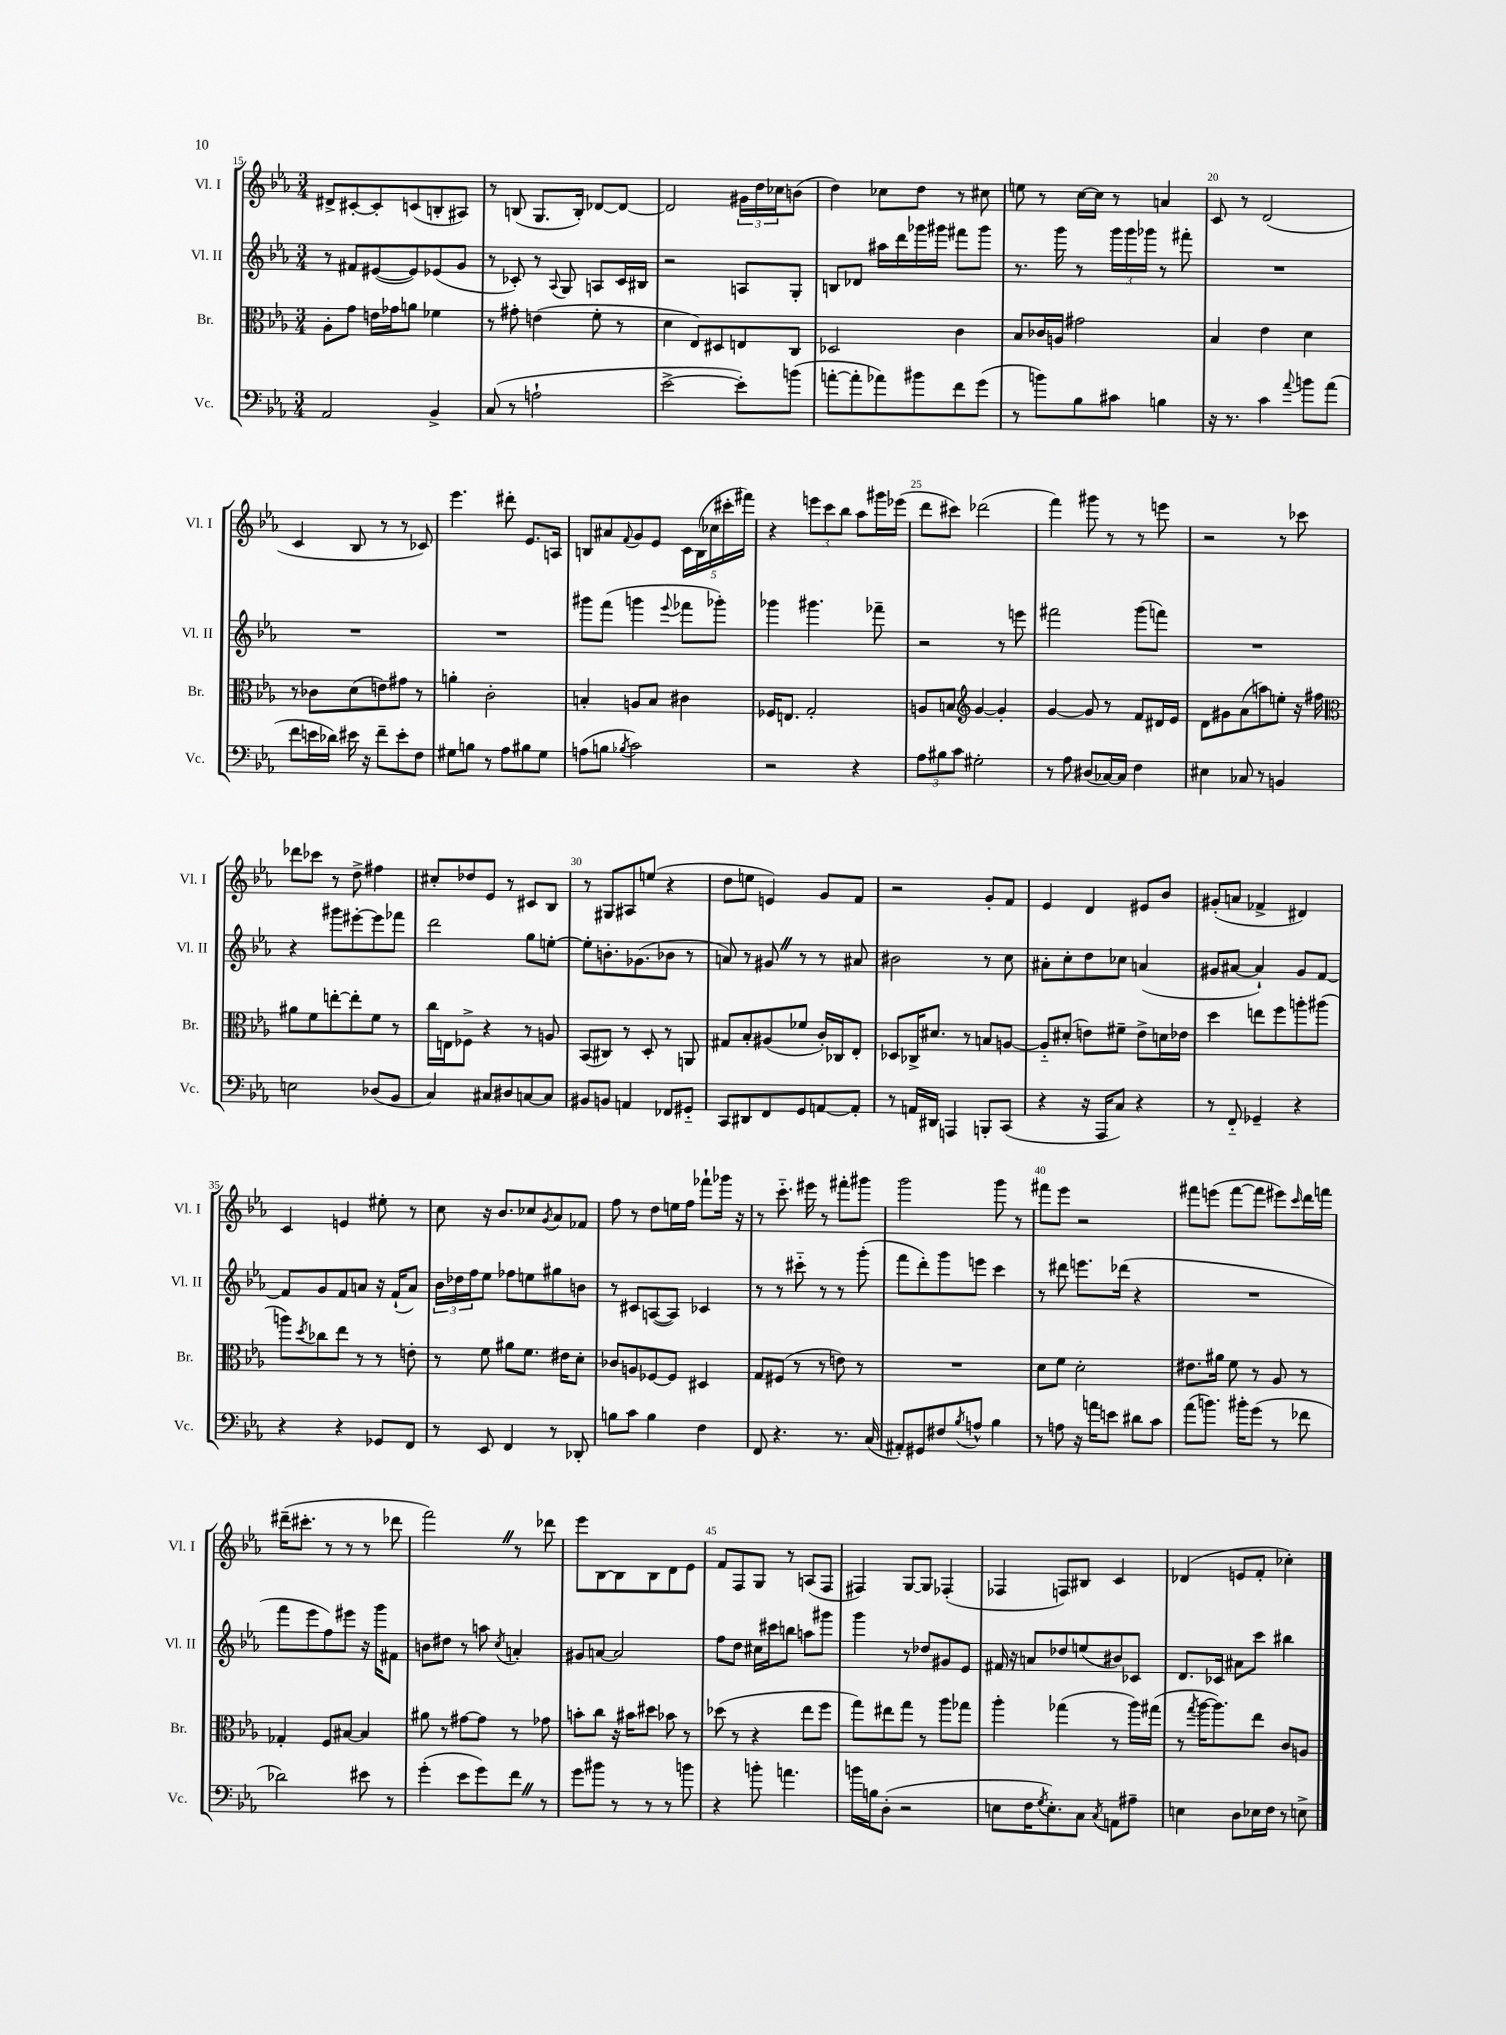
<<
\new StaffGroup <<
\new Staff = "s0" \with { instrumentName = "Vl. I" shortInstrumentName = "Vl. I" } {
    \clef treble \key ees \major \numericTimeSignature \time 3/4
    dis'8-> cis'8~-. cis'8-. c'8( b8-. ais8) |
    r8 b8( g8. b16-.) des'8~ des'8~ |
    des'2 \tuplet 3/2 { gis'16 d''16 ces''16 } b'8( |
    d''4) ces''8 d''8 r8 cis''8 |
    e''8 r8 c''16~ c''16 r8 a'4 |
    c'8 r8 d'2( |
    c'4 bes8 r8 r8 ces'8) |
    ees'''4. dis'''8-. ees'8. a16 |
    b8 ais'8 \appoggiatura { f'8 } g'8 ees'8 \tuplet 5/4 { c'16 b16( ces''16 cis'''16-. fis'''16) } |
    r4 \tuplet 3/2 { e'''8 c'''8 bes''8 } aes''8 gis'''16 ees'''16( |
    d'''8 cis'''8) des'''2( |
    f'''4) gis'''8 r8 r8 e'''8 |
    r2 r8 ces'''8 |
    des'''8 ces'''8 r8 d''8-> fis''4 |
    cis''8-. des''8 ees'8 r8 cis'8 bes8 |
    r8 gis8 ais8 e''8( r4 |
    d''8 e''8 e'4) g'8 f'8 |
    r2 g'8-. f'8 |
    ees'4 d'4 eis'8 bes'8 |
    gis'8-.( a'8 fes'4-> dis'4) |
    c'4 e'4 eis''8-. r8 |
    c''8 r16 bes'8. ces''8 \acciaccatura { g'8 } aes'8 fes'8 |
    f''8 r8 d''8 e''16 f''16 fes'''8-! ges'''16 r16 |
    r8 c'''8.-_ eis'''16 r8 fis'''8-. gis'''8 |
    g'''2 g'''8 r8 |
    fis'''8 ees'''8 r2 |
    fis'''8 e'''8( fis'''8~ fis'''8 eis'''8) \grace { c'''16 } d'''16 f'''16 |
    dis'''16--( cis'''8.-. r8 r8 r8 des'''8 |
    f'''2) \once \override BreathingSign.text = \markup { \musicglyph "scripts.caesura.straight" } \breathe r8 des'''8 |
    ees'''8 bes8~ bes8 bes8 d'8 ees'8 |
    f'8 f8 g8 r8 a8( f8 |
    fis4) g8~ g8 fes4-.( |
    fes4 f8) bis8 c'4 |
    des'4( e'8 f'8-. ces''4-.) \bar "|." |
}
\new Staff = "s1" \with { instrumentName = "Vl. II" shortInstrumentName = "Vl. II" } {
    \clef treble \key ees \major \numericTimeSignature \time 3/4
    r8 fis'8 eis'8~( eis'8) ees'8( g'8 |
    r8 ces'8-.) r8 \appoggiatura { aes8 } g8 a8 ces'16 bis16 |
    r2 a8 g8-. |
    b8 des'8 ais''16 d'''16 ges'''16 gis'''16 fis'''8 gis'''8 |
    r8. g'''16 r8 \tuplet 3/2 { g'''16 g'''16 ges'''16 } r8 fis'''8-. |
    R2. |
    R2. |
    R2. |
    gis'''8 f'''8( g'''4 \appoggiatura { ees'''8 } fes'''8 ges'''8-.) |
    ges'''4 gis'''4. fes'''8-- |
    r2 r8 e'''8 |
    fis'''2 g'''8( f'''8) |
    R2. |
    r4 gis'''8 eis'''8~-. eis'''8 fes'''8 |
    d'''2 g''8 e''8~-. |
    e''8-. b'8.-. ges'8.( bes'8 r8 |
    a'8) r8 gis'8 \once \override BreathingSign.text = \markup { \musicglyph "scripts.caesura.straight" } \breathe r8 r8 ais'8 |
    bis'2 r8 c''8 |
    ais'8-. c''8-. d''8 ces''8 a'4( |
    gis'8 ais'8~ ais'4-!) gis'8 f'8~ |
    f'8 g'8 f'8 a'8 r16 f'16-!( a'8) |
    \tuplet 3/2 { bes'16 des''16 f''16 } ees''8 fes''8 e''8 gis''8 b'8 |
    r8 cis'8 a8~( a8) ces'4 |
    r8 r8 cis'''8-_ r8 r8 g'''8-.( |
    f'''8 d'''8-.) g'''8 e'''8 c'''4 |
    r8 dis'''8 e'''8. des'''16( r4 |
    R2. |
    f'''8 ees'''8 f''8) eis'''8 r16 g'''16 fis'8 |
    b'8 dis''8 r8 a''8 \acciaccatura { c''8 } a'4-. |
    gis'8 a'8~ a'2 |
    f''8 d''8 cis''16 cis'''16 b''8 a''8 gis'''8 |
    g'''4 r8 des''8 gis'8 ees'8 |
    fis'16 r16 a'8 des''8 e''8( bis'8) ces'8 |
    d'8. ces'16 ais'8 c'''8 bis''4 \bar "|." |
}
\new Staff = "s2" \with { instrumentName = "Br." shortInstrumentName = "Br." } {
    \clef alto \key ees \major \numericTimeSignature \time 3/4
    aes8-. g'8 e'16 ges'16 a'8 fes'4 |
    r8 gis'8-. e'4( f'8-. r8 |
    d'4 ees8) dis8 e8 c8 |
    des2 c'4 |
    bes8 ces'16 a16 gis'2 |
    bes4 ees'4 d'4 |
    r8 ces'8 d'8( e'8) gis'8 r8 |
    a'4-. c'2-. |
    b4-. a8 b8 cis'4 |
    fes16 e8. g2-. |
    a8 b8 \clef treble g'4~ g'4-. |
    g'4~ g'8 r8 f'8 dis'16 ees'16 |
    d'8 gis'8 aes'8( a''8) e''8-. r16 fis''16 |
    \clef alto ais'8 f'8 e''8~-. e''8-. f'8 r8 |
    c''16 e16 fes8-> r4 r8 a8 |
    bes,8( cis8) r8 d8-. r8 a,8 |
    gis8 bes8-. ais8( fes'8 c'16-.) ces16 ees8-. |
    des8 ces16-> dis'8. r8 b8 a8~ |
    a8-_ dis'8-.( e'8) fis'8-- e'8-> d'16 ees'16 |
    d''4 e''8 f''8 a''8-. ais''8( |
    a''8) \acciaccatura { d''8 } ces''8 ees''8 r8 r8 e'8-. |
    r8 f'8 ais'8 f'8. eis'16 d'8-. |
    ces'8 a8 fes8~ fes8 dis4 |
    g8 fis8( r8 r8 e'8) r8 |
    R2. |
    d'8 f'8 d'2-. |
    eis'8. ais'16 f'8 r8 aes8 r8 |
    ges4-. f8 bis8~ bis4 |
    ais'8 r8 gis'8~ gis'8 r8 ges'8 |
    b'8-. c''8 r16 bis'16 dis''8 bes'8 r8 |
    des''8( r8 r4 ees''8 f''8 |
    g''8) eis''8 g''8 r8 aes''8 ges''8 |
    aes''4-. ges''4( r8 aes''16) gis''16( |
    r8 \acciaccatura { g''8 } aes''16~ aes''8.) ees''8 c'8 a8 \bar "|." |
}
\new Staff = "s3" \with { instrumentName = "Vc." shortInstrumentName = "Vc." } {
    \clef bass \key ees \major \numericTimeSignature \time 3/4
    aes,2 bes,4-> |
    c8( r8 a2-! |
    ees'2~-> ees'8-.) b'8( |
    a'8~-. a'8-. aes'8) bis'8 f'8 g'8( |
    r8 b'8) bes8 cis'8 b4 |
    r16 r8. c'4 \appoggiatura { aes'8 } b'8 aes'8( |
    f'8 e'16 des'16) eis'16 r16 f'8-- eis'8-. f8 |
    gis8 b8 r8 aes8 bis8 gis8 |
    a8( b8 \acciaccatura { bes8 } c'2) |
    r2 r4 |
    \tuplet 3/2 { aes8 bis8 c'8 } gis2-. |
    r8 aes8 dis8( ces16~) ces16 f4 |
    eis4 ces8 r8 b,4 |
    e2 des8( bes,8 |
    c4) cis8 dis8 c8~ c8 |
    bis,8 b,8 a,4 fes,8 gis,8-_ |
    c,8 dis,8 f,8 g,8 a,8~ a,8-. |
    r8 a,16 dis,16 a,,4 b,,8-. c,8( |
    r4 r16 aes,,16 c8) r4 |
    r8 f,8-_ ges,4-- r4 |
    r4 r4 ges,8 f,8 |
    r8 ees,8 f,4 r8 des,8-. |
    b8 c'8 b4 f4 |
    f,8 r4. r8. c16( |
    ais,8-.) gis,8 fis8 \acciaccatura { bes8 } a8-^ bes4 |
    r8 a8 r16 a'16 e'8 dis'8 c'8 |
    aes'8( b'8.) bis'16-. g'8( r8 fes'8 |
    des'2) eis'8 r8 |
    g'4-.( ees'8 g'8) f'8 \once \override BreathingSign.text = \markup { \musicglyph "scripts.caesura.straight" } \breathe r8 |
    g'8 bis'8 r8 r8 r8 b'8 |
    r4 b'8-. a'4. |
    b'16 b16 d8-.( r2 |
    e8 f16 \acciaccatura { g8 } e8.-.) c8 \acciaccatura { c8 } a,8 ais8-- |
    e4 d8 ees16 f16 r8 e8-> \bar "|." |
}
>>
>>
\layout { \context { \Score currentBarNumber = #15 \override BarNumber.break-visibility = ##(#f #t #t) barNumberVisibility = #(every-nth-bar-number-visible 5) } }
